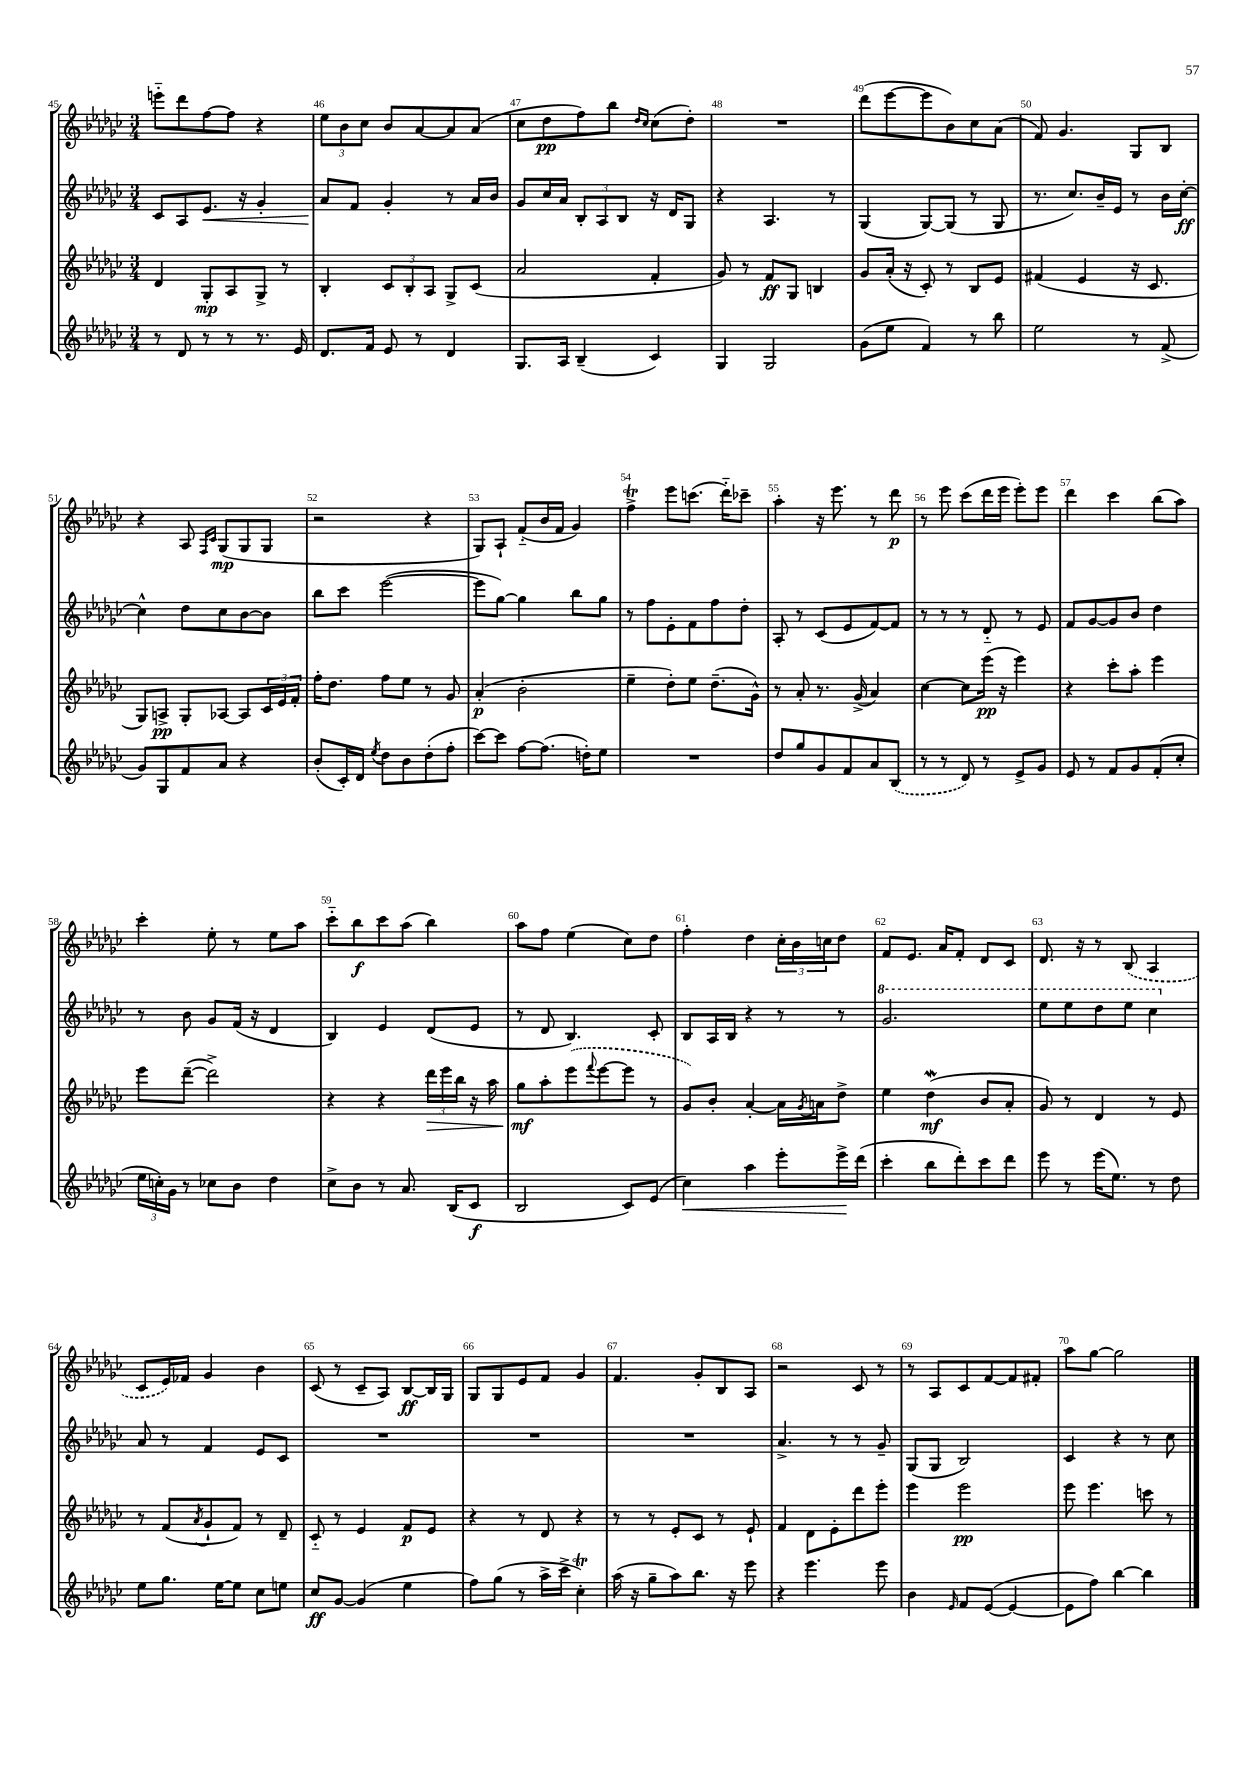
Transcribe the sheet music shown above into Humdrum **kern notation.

**kern	**kern	**kern	**kern
*staff4	*staff3	*staff2	*staff1
*clefG2	*clefG2	*clefG2	*clefG2
*k[b-e-a-d-g-c-]	*k[b-e-a-d-g-c-]	*k[b-e-a-d-g-c-]	*k[b-e-a-d-g-c-]
*M3/4	*M3/4	*M3/4	*M3/4
8r	4d-	8c-	8eee'~
8d-	.	8A-	8ddd-
8r	8G-'	8.e-	[8ff
8r	8A-	.	8ff]
.	.	16r	.
8.r	8G-^	4g-'	4r
.	8r	.	.
16e-	.	.	.
=	=	=	=
8.d-	4B-'	8a-	12ee-
.	.	.	12b-
.	.	8f	.
.	.	.	12cc-
16f	.	.	.
8e-	12c-	4g-'	8b-
.	12B-'	.	.
8r	.	.	[8a-
.	12A-	.	.
4d-	8G-^	8r	8a-]
.	(8c-	16a-	(8a-
.	.	16b-	.
=	=	=	=
8.G-	2a-	8g-	8cc-
.	.	16cc-	8dd-
16A-	.	16a-	.
(4B-~	.	12B-'	8ff)
.	.	12A-	.
.	.	.	8bb-
.	.	12B-	.
.	.	.	16qqdd-
.	.	.	16qqcc-
4c-)	4f'	16r	(8cc-
.	.	16d-	.
.	.	8G-	8dd-')
=	=	=	=
4G-	8g-)	4r	2.r
.	8r	.	.
2G-	8f	4.A-	.
.	8G-	.	.
.	4B	.	.
.	.	8r	.
=	=	=	=
(8g-	8g-	(4G-	(8ddd-
8ee-	(16a-'	.	[8eee-
.	16r	.	.
4f)	8c-')	[8G-)	8eee-]
.	8r	(8G-]	8b-)
8r	8B-	8r	8cc-
8bb-	8e-	8G-	(8a-
=	=	=	=
2ee-	(4f#	8.r	8f)
.	.	.	4.g-
.	.	8.cc-)	.
.	4e-	.	.
.	.	16b-~	.
.	.	16e-	.
8r	16r	8r	8G-
.	8.c-	.	.
(8f^	.	16b-	8B-
.	.	[16cc-'	.
=	=	=	=
8g-)	8G-)	4cc-^^]	4r
8G-	8A^	.	.
8f	8G-'	8dd-	8A-
.	.	.	16qqF
.	.	.	16qqc-
8a-	[8A-	8cc-	(8G-
4r	8A-]	[8b-	8G-
.	24c-	8b-]	8G-
.	24e-	.	.
.	24f'	.	.
=	=	=	=
(8b-'	16ff'	8bb-	2r
.	8.dd-	.	.
16c-')	.	8ccc-	.
16d-	.	.	.
8qee-	.	.	.
8dd-	8ff	([2eee-	.
8b-	8ee-	.	.
(8dd-'	8r	.	4r
8ff'	8g-	.	.
=	=	=	=
[8ccc-)	(4a-'	8eee-]	8G-)
8ccc-]	.	[8gg-)	8A-`
[8ff	2b-'	4gg-]	(8f'~
(8.ff]	.	.	16b-
.	.	.	16f
.	.	8bb-	4g-)
16dd')	.	.	.
8ee-	.	8gg-	.
=	=	=	=
2.r	4ee-~	8r	4ff^
.	.	8ff	.
.	8dd-')	8e-'	8eee-
.	8ee-	8f	(8.ccc
.	(8.dd-~	8ff	.
.	.	.	16ddd-'~)
.	.	8dd-'	8ccc-~
.	16g-^^)	.	.
=	=	=	=
8dd-	8r	8A-'	4aa-'
8gg-	8a-'	8r	.
8g-	8.r	(8c-	16r
.	.	.	8.eee-
8f	.	8e-	.
.	(16g-^	.	.
8a-	4a-)	[8f)	8r
(8B-	.	8f]	8ddd-
=	=	=	=
8r	[4cc-	8r	8r
8r	.	8r	8eee-
8d-)	8cc-]	8r	(8ccc-
8r	(16eee-	8d-'~	16ddd-
.	16r	.	16eee-
8e-^	4eee-)	8r	8eee-')
8g-	.	8e-	8eee-
=	=	=	=
8e-	4r	8f	4ddd-
8r	.	[8g-	.
8f	8ccc-'	8g-]	4ccc-
8g-	8aa-'	8b-	.
(8f'	4eee-	4dd-	(8bb-
8cc-'	.	.	8aa-)
=	=	=	=
24ee-	8eee-	8r	4ccc-'
24cc')	.	.	.
24g-	.	.	.
8r	([8ddd-~	8b-	.
8cc-	2ddd-^])	8g-	8ee-'
8b-	.	(16f	8r
.	.	16r	.
4dd-	.	4d-	8ee-
.	.	.	8aa-
=	=	=	=
8cc-^	4r	4B-)	8ccc-'~
8b-	.	.	8bb-
8r	4r	4e-	8ccc-
8.a-	.	.	(8aa-
.	24ddd-	(8d-	4bb-)
.	24eee-	.	.
(16B-	.	.	.
.	24bb-	.	.
8c-	16r	8e-	.
.	16aa-	.	.
=	=	=	=
2B-	8gg-	8r	8aa-
.	8aa-'	8d-	8ff
.	(8eee-	4.B-)	(4ee-
.	8qqfff	.	.
.	[8eee-	.	.
8c-)	8eee-]	.	8cc-)
(8e-	8r	8c-'	8dd-
=	=	=	=
4cc-)	8g-)	8B-	4ff'
.	8b-'	16A-	.
.	.	16B-	.
4aa-	[4a-'	4r	4dd-
8eee-'	16a-]	8r	24cc-'
.	.	.	24b-
.	8qg-	.	.
.	16a	.	.
.	.	.	24cc
16eee-^	8dd-^	8r	8dd-
(16ddd-	.	.	.
=	=	=	=
4ccc-'	4ee-	2.gg-	8f
.	.	.	8.e-
8bb-	(4dd-	.	.
.	.	.	16a-
8ddd-')	.	.	8f'
8ccc-	8b-	.	8d-
8ddd-	8a-'	.	8c-
=	=	=	=
8eee-	8g-)	8eee-	8.d-
8r	8r	8eee-	.
.	.	.	16r
(16eee-	4d-	8ddd-	8r
8.ee-)	.	.	.
.	.	8eee-	(8B-
8r	8r	4ccc-	4A-
8dd-	8e-	.	.
=	=	=	=
8ee-	8r	8a-	8c-
8.gg-	(8f	8r	16e-)
.	.	.	16f-
.	8qa-	.	.
.	8g-`	4f	4g-
[16ee-	.	.	.
8ee-]	8f)	.	.
8cc-	8r	8e-	4b-
8ee	8d-~	8c-	.
=	=	=	=
8cc-	8c-'~	2.r	(8c-
[8g-	8r	.	8r
(4g-]	4e-	.	8c-~
.	.	.	8A-)
4ee-	8f	.	[8B-
.	8e-	.	16B-]
.	.	.	16G-
=	=	=	=
8ff)	4r	2.r	8G-
(8gg-	.	.	8G-
8r	8r	.	8e-
16aa-^	8d-	.	8f
16ccc-^	.	.	.
4cc-')	4r	.	4g-
=	=	=	=
(16aa-	8r	2.r	4.f
16r	.	.	.
8gg-~	8r	.	.
8aa-)	8e-'	.	.
8.bb-	8c-	.	8g-'
.	8r	.	8B-
16r	.	.	.
8eee-	8e-`	.	8A-
=	=	=	=
4r	4f	4.a-^	2r
4.eee-	8d-	.	.
.	8e-'	8r	.
.	8ddd-	8r	8c-
8eee-	8eee-'	8g-~	8r
=	=	=	=
4b-	4eee-	(8G-	8r
.	.	8G-	8A-
16qqe-	.	.	.
8f	2eee-	2B-)	8c-
([8e-	.	.	[8f
4e-_	.	.	8f]
.	.	.	8f#'
=	=	=	=
8e-]	8eee-	4c-	8aa-
8ff)	4.eee-	.	[8gg-
[4bb-	.	4r	2gg-]
4bb-]	8ccc	8r	.
.	8r	8cc-	.
==	==	==	==
*-	*-	*-	*-
